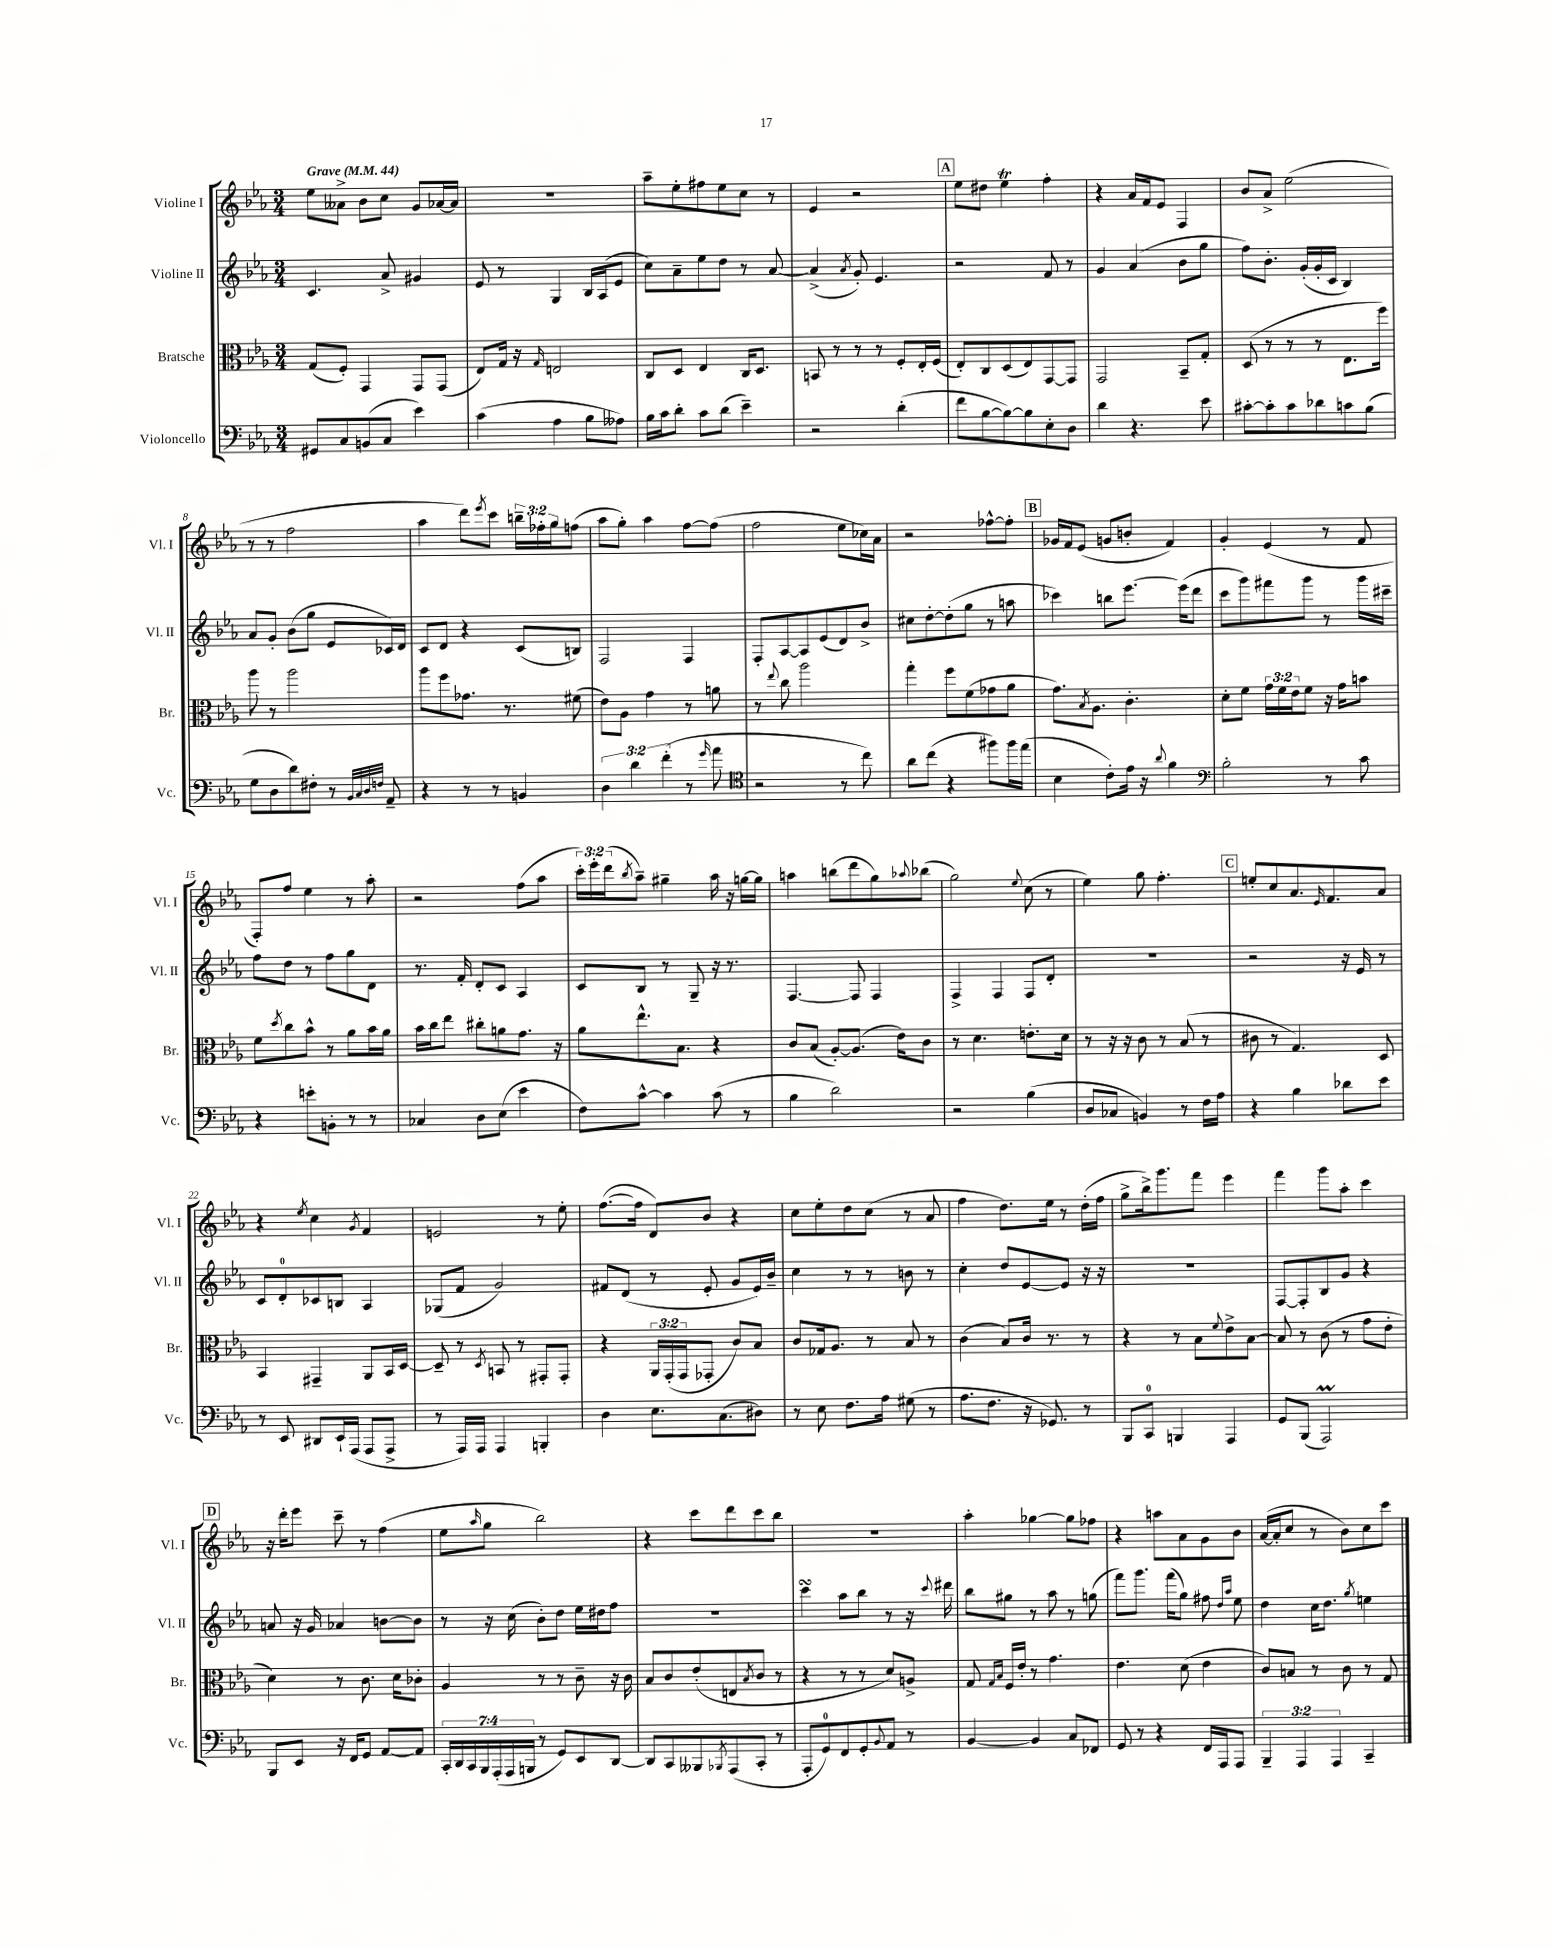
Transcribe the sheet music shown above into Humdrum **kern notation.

**kern	**kern	**kern	**kern
*part4	*part3	*part2	*part1
*staff4	*staff3	*staff2	*staff1
*I"Violoncello	*I"Bratsche	*I"Violine II	*I"Violine I
*I'Vc.	*I'Br.	*I'Vl. II	*I'Vl. I
*clefF4	*clefC3	*clefG2	*clefG2
*k[b-e-a-]	*k[b-e-a-]	*k[b-e-a-]	*k[b-e-a-]
*M3/4	*M3/4	*M3/4	*M3/4
*MM44	*MM44	*MM44	*MM44
=1	=1	=1	=1
!	!	!	!LO:TX:a:B:t=Grave
8GG#X/L	(8G/L	4.c/	8ee-\L
8C/	8F'/J)	.	8a--X^\J
(8BBn/	4GG/	.	8b-\L
8C/J	.	8a-^/	8cc\J
4e-\)	8GG/L	4g#X/	8g/L
.	(8GG/J	.	[16a-X/L
.	.	.	16a-/JJ]
=2	=2	=2	=2
(4c\	8E-/L)	8e-/	2.r
.	16G/Jk	8r	.
.	16r	.	.
.	16qqG/	.	.
4A-\	2En/	4G/	.
8B-\L	.	16B-/LL	.
.	.	(16A-/J	.
8A--X\J)	.	8e-/J	.
=3	=3	=3	=3
16B-\LL	8C/L	8cc\L)	8aa-~\L
16c\J	.	.	.
8d'\J	8D/J	8a-~\	8ee-'\
8c\L	4E-/	8ee-\	8ff#X\
(8d\J	.	8dd\J	8ee-\
4e-~\)	16C/KL	8r	8cc\J
.	8.D/J	.	.
.	.	[8a-/	8r
=4	=4	=4	=4
2r	8BBn/	(4a-^/]	4e-/
.	8r	.	.
.	.	8qa-/	.
.	8r	8g'/)	2r
.	8r	4.e-/	.
(4d'\	8F'/L	.	.
.	16E-'/L	.	.
.	(16F/JJ	.	.
!!LO:REH:place=s1:t=A
=5	=5	=5	=5
8f\L	8E-'/L)	2r	8ee-\L
[8B-\	8C/	.	8dd#X\J
8B-\_)	(8D/	.	4ee-T\
8B-\]	8E-/)	.	.
8E-'\	[8GG/	8f/	4ff'\
8D\J	8GG/J]	8r	.
=6	=6	=6	=6
4d\	2GG/	4g/	4r
4.r	.	(4a-/	16a-/LL
.	.	.	16f/J
.	.	.	8e-/J
.	8BB-~/L	8b-\L	4F/
8e-\	8G'/J	8gg\J	.
=7	=7	=7	=7
[8c#X'\L	(8D/	8ff\L)	8b-/L
8c#'\]	8r	8.b-'\J	8a-^/J
8c#\	8r	.	(2ee-\
.	.	(16g'/LL	.
8d-X\	8r	16g'/	.
.	.	16c/JJ	.
8cn\	8.E-\L	4B-/)	.
(8B-\J	.	.	.
.	16ff\Jk)	.	.
!!LO:LB:g=z
=8	=8	=8	=8
8G\L	8aa-\	8a-/L	8r
8D\	8r	8g'/J	8r
8d\)	2aa-\	(8b-\L	2ff\
8F#X'\J	.	8gg\J	.
8r	.	8e-/L	.
32qqBB-/LLL	.	.	.
32qqC/	.	.	.
32qqD/	.	.	.
32qqFn/JJJ	.	.	.
8AA-~/	.	16c-X/L)	.
.	.	16d/JJ	.
=9	=9	=9	=9
4r	8aa-\L	8c/L	4aa-\
.	8ff\	8d/J	.
8r	8.g-X\J	4r	8ddd\L)
.	.	.	8qeee-/
8r	.	.	8ccc\J
.	8.r	.	.
4BBn/	.	(8c/L	24bbn~\LL
.	.	.	24ff-X'\
.	.	.	24gg\J
.	(8f#X\	8Bn/J)	(8ffn\J
=10	=10	=10	=10
6D\	8e-\L)	2F/	8aa-\L
.	8A-\J	.	8gg'\J)
6d\	.	.	.
.	4g\	.	4aa-\
(6f'\	.	.	.
8r	8r	4F/	[8ff\L
16qqg/	.	.	.
8a-\	8an\	.	(8ff\J]
=11	=11	=11	=11
*clefC4	*	*	*
2r	8r	8F'/L	2ff\
.	8qqee-/	.	.
.	8cc\	[8A-/	.
.	2aa-\	8A-/]	.
.	.	(8e-/	.
8r	.	8d/)	8ee-\L
8cc\)	.	8b-^/J	16cc-X\L)
.	.	.	16a-\JJ
=12	=12	=12	=12
8a-\L	4gg'\	8cc#X\L	2r
(8cc\J	.	[8dd'\	.
4r	8ff\L	(8dd'\]	.
.	(8f\	8gg\J	.
8ff#X\L)	8g-X\	8r	[8ff-X^^\L
16ff#\L	8a-\J	8aan\	8ff-'\J]
(16ee-\JJ	.	.	.
!!LO:REH:place=s1:t=B
=13	=13	=13	=13
4B-\	8.g\L)	4ccc-X\)	16g-X/LL
.	.	.	16f/J
.	.	.	(8e-/J
.	8qB-/	.	.
.	8.A-\J	.	.
8c'\L)	.	8bbn\L	8gn/L
16e-\Jk	4.c'\	[8.eee-\J	8bn'/J
16r	.	.	.
8qqa-/	.	.	.
4f\	.	.	4f/)
.	.	(16eee-\KL]	.
.	.	8ddd\J	.
=14	=14	=14	=14
*clefF4	*	*	*
2B-'\	8d'\L	8ccc\L	4g'/
.	8f\J	8ggg\)	.
.	24g\LL	8fff#X\	(4e-/
.	24f\	.	.
.	24e-\J	.	.
.	8f\J	8ggg\J	.
8r	16r	8r	8r
.	16g\KL	.	.
8c\	8bn\J	16ggg\LL	8f/
.	.	16ccc#X~\JJ	.
!!LO:LB:g=z
=15	=15	=15	=15
4r	8f\L	8ff\L	8F'/L)
.	8qdd/	.	.
.	8cc\	8dd\J	8ff/J
8en'\L	8b-^^\J	8r	4ee-\
8BBn'\J	8r	8ff\L	.
8r	8a-\L	8gg\	8r
8r	16b-\L	8d\J	8aa-'\
.	16a-\JJ	.	.
=16	=16	=16	=16
4C-X/	16b-\LL	8.r	2r
.	16cc\J	.	.
.	8ee-\J	.	.
.	.	16f'/	.
8D\L	8cc#X'\L	8d'/L	.
(8E-\J	8an\	8c/J	.
4e-\	8.g\J	4A-/	(8ff\L
.	.	.	8aa-\J
.	16r	.	.
=17	=17	=17	=17
8F\L)	8a-\L	8c/L	24ccc'\LL)
.	.	.	24eee-'\
.	.	.	(24ddd\J
.	.	.	8qbb-/
[8c^^\J	8.ee-^^\	8B-/J	8aa-~\J)
4c\]	.	8r	4gg#X~\
.	8.B-\J	.	.
.	.	8G~/	.
(8c\	4r	16r	16aa-\
.	.	8.r	16r
8r	.	.	[16ggn\LL
.	.	.	16gg\JJ]
=18	=18	=18	=18
4B-\	8c/L	[4.F/	4aan\
.	(8B-/J	.	.
2d\)	[8A-'/L)	.	(8bbn\L
.	(8.A-/J]	8F/]	8ddd\
.	.	4F/	8gg\)
.	16e-\KL)	.	.
.	.	.	8qqaa-X/
.	8c\J	.	(8bb-X\J
=19	=19	=19	=19
2r	8r	4F^/	2gg\)
.	4.d\	.	.
.	.	4F/	.
.	.	.	8qqee-/
(4B-\	8.en'\L	8F/L	(8cc\
.	.	8d'/J	8r
.	16d\Jk	.	.
=20	=20	=20	=20
8D/L	8r	2.r	4ee-\)
8C-X/J	16r	.	.
.	16r	.	.
4BBn/)	8c\	.	8gg\
.	8r	.	4.ff'\
8r	(8B-/	.	.
16F\LL	8r	.	.
16A-\JJ	.	.	.
!!LO:REH:place=s1:t=C
=21	=21	=21	=21
4r	8c#X\	2r	8een'/L
.	8r	.	8cc/
4B-\	4.G/)	.	8.a-/
.	.	.	16qqe-/
.	.	.	8.f/
8d-X\L	.	16r	.
.	.	16e-/	.
8e-\J	8D/	8r	8a-/J
!!LO:LB:g=z
=22	=22	=22	=22
8r	4BB-/	8c/L	4r
8EE-/	.	8d'/	.
.	.	.	8qee-/
8DD#X/L	4GG#X~/	8c-X/	4cc\
16EE-`/L	.	8Bn/J	.
(16AAA-/JJ	.	.	.
.	.	.	8qg/
8AAA-/L	8AA-/L	4A-/	4f/
8AAA-^/J	16BB-/L	.	.
.	[16D/JJ	.	.
=23	=23	=23	=23
8r	8D~/]	(8G-X/L	2en/
16AAA-/LL)	8r	8f/J	.
16AAA-/JJ	.	.	.
.	8qD/	.	.
4AAA-/	8BBn/	2g/)	.
.	8r	.	.
4BBBn'/	8GG#X'/L	.	8r
.	8GG#'/J	.	8ee-'\
=24	=24	=24	=24
4D\	4r	8f#X/L	([8.ff\L
.	.	(8d/J	.
.	.	.	16ff\Jk]
8.E-\L	24AA-/LL	8r	8d/L)
.	(24GG'/	.	.
.	24GG/J	.	.
.	8GG-X'/J	8e-'/	8b-/J
(8.C\	.	.	.
.	8c/L)	8g/L	4r
8D#X\J)	8B-/J	16e-/L)	.
.	.	16b-~/JJ	.
=25	=25	=25	=25
8r	8c/L	4cc\	8cc\L
8E-\	16G-X/k	.	8ee-'\
.	8.A-/J	.	.
8.F\L	.	8r	8dd\
.	8r	8r	(8cc\J
16A-\Jk	.	.	.
(8G#X\	8B-/	8bn\	8r
8r	8r	8r	8a-/
=26	=26	=26	=26
8.A-\L	(4c\	4cc'\	4ff\
8.F\J	.	.	.
.	8B-/L)	8dd/L	8.dd\L)
16r	16c/Jk	[8e-/	.
8.GG-X/)	8.r	.	16ee-\Jk
.	.	8e-/J]	8r
8r	8r	16r	(16dd'\LL
.	.	16r	16ff\JJ
=27	=27	=27	=27
8BBB-/L	4r	2.r	8gg^\L
8CC/J	.	.	16bb-^\k)
.	.	.	8.ggg\
4BBBn/	8r	.	.
.	8B-\L	.	8fff\J
.	8qqf/	.	.
4AAA-/	8e-^\	.	4eee-\
.	[8B-\J	.	.
=28	=28	=28	=28
8GG/L	8B-/]	[8F/L	4fff\
(8BBB-/J	8r	8F'/]	.
2AAA-M/)	(8c\	8B-/	8ggg\L
.	8r	8g/J	8aa-'\J
.	8g\L	4r	4ccc\
.	8e-'\J	.	.
!!LO:LB:g=z
!!LO:REH:place=s1:t=D
=29	=29	=29	=29
8BBB-/L	4d\)	8an/	16r
.	.	.	16ddd'\KL
8EE-/J	.	16r	8eee-\J
.	.	16g/	.
16r	8r	4a-X/	8ccc~\
16FF/KL	.	.	.
8GG/J	8.c\	.	8r
[8AA-/L	.	[8bn\L	(4ff\
.	16d\KL	.	.
8AA-/J]	8c-X'\J	8b\J]	.
=30	=30	=30	=30
28CC'/LL	4A-/	8r	8ee-\L
28DD/	.	.	.
28CC/	.	.	.
28BBB-/	.	.	.
.	.	.	16qqaa-/
.	.	16r	8gg\J
(28AAA-'/	.	.	.
28AAA-/	.	.	.
.	.	(16cc\	.
28BBBn/JJ	.	.	.
8r	8r	8b-'\L)	2bb-\)
8GG/L)	8r	8dd\J	.
8EE-/	8c~\	16ee-\LL	.
.	.	16dd#X\J	.
[8DD/J	16r	8ff\J	.
.	16c\	.	.
=31	=31	=31	=31
8DD/L]	8B-/L	2.r	4r
8CC/	8c/	.	.
8BBB--X/	(8e-'/	.	8ccc\L
8qBBB-X/	.	.	.
(8AAA-/	8En/	.	8ddd\
.	8qB-/	.	.
8CC'/J	8c/J	.	8ccc\
8r	8r	.	8bb-\J
=32	=32	=32	=32
8AAA-'/L	4r	4cccsSSS\	2.r
8GG/)	.	.	.
8FF/	8r	8aa-\L	.
8GG'/	8r	8bb-\J	.
8qqBB-/	.	.	.
8AA-/J	8d/L)	8r	.
8r	8An^/J	16r	.
.	.	8qqccc/	.
.	.	16ddd#X\	.
=33	=33	=33	=33
[4BB-/	8G/	8bb-\L	4aa-'\
.	16qqG/LL	.	.
.	16qqB-/JJ	.	.
.	16F/LL	8gg#X\J	.
.	16e-'/JJ	.	.
4BB-/]	8r	8r	[4gg-X\
.	4.g\	8aa-\	.
8C/L	.	8r	8gg-\L]
8FF-X/J	.	(8ggn\	8ff-X\J
=34	=34	=34	=34
8GG/	4.e-\	8fff\L)	4r
8r	.	8.ggg\J	.
4r	.	.	8aan\L
.	.	(16fff\KL	.
.	(8d\	8gg\J)	8a-\
16FF/LL	4e-\	8ff#X\	8g\
16AAA-/J	.	.	.
.	.	16qqdd/LL	.
.	.	16qqaa-/JJ	.
8AAA-/J	.	8ee-\	8b-\J
=35	=35	=35	=35
6BBB-~/	8c/L)	4dd\	([16a-/LL
.	.	.	16a-'/J]
.	8Bn/J	.	8cc/J
6AAA-/	.	.	.
.	8r	16cc\KL	8r
.	.	8.dd\J	.
6AAA-/	.	.	.
.	8c\	.	8b-\L)
.	.	8qgg/	.
4CC~/	8r	4een\	8cc\
.	8G/	.	8ccc\J
==	==	==	==
*-	*-	*-	*-
